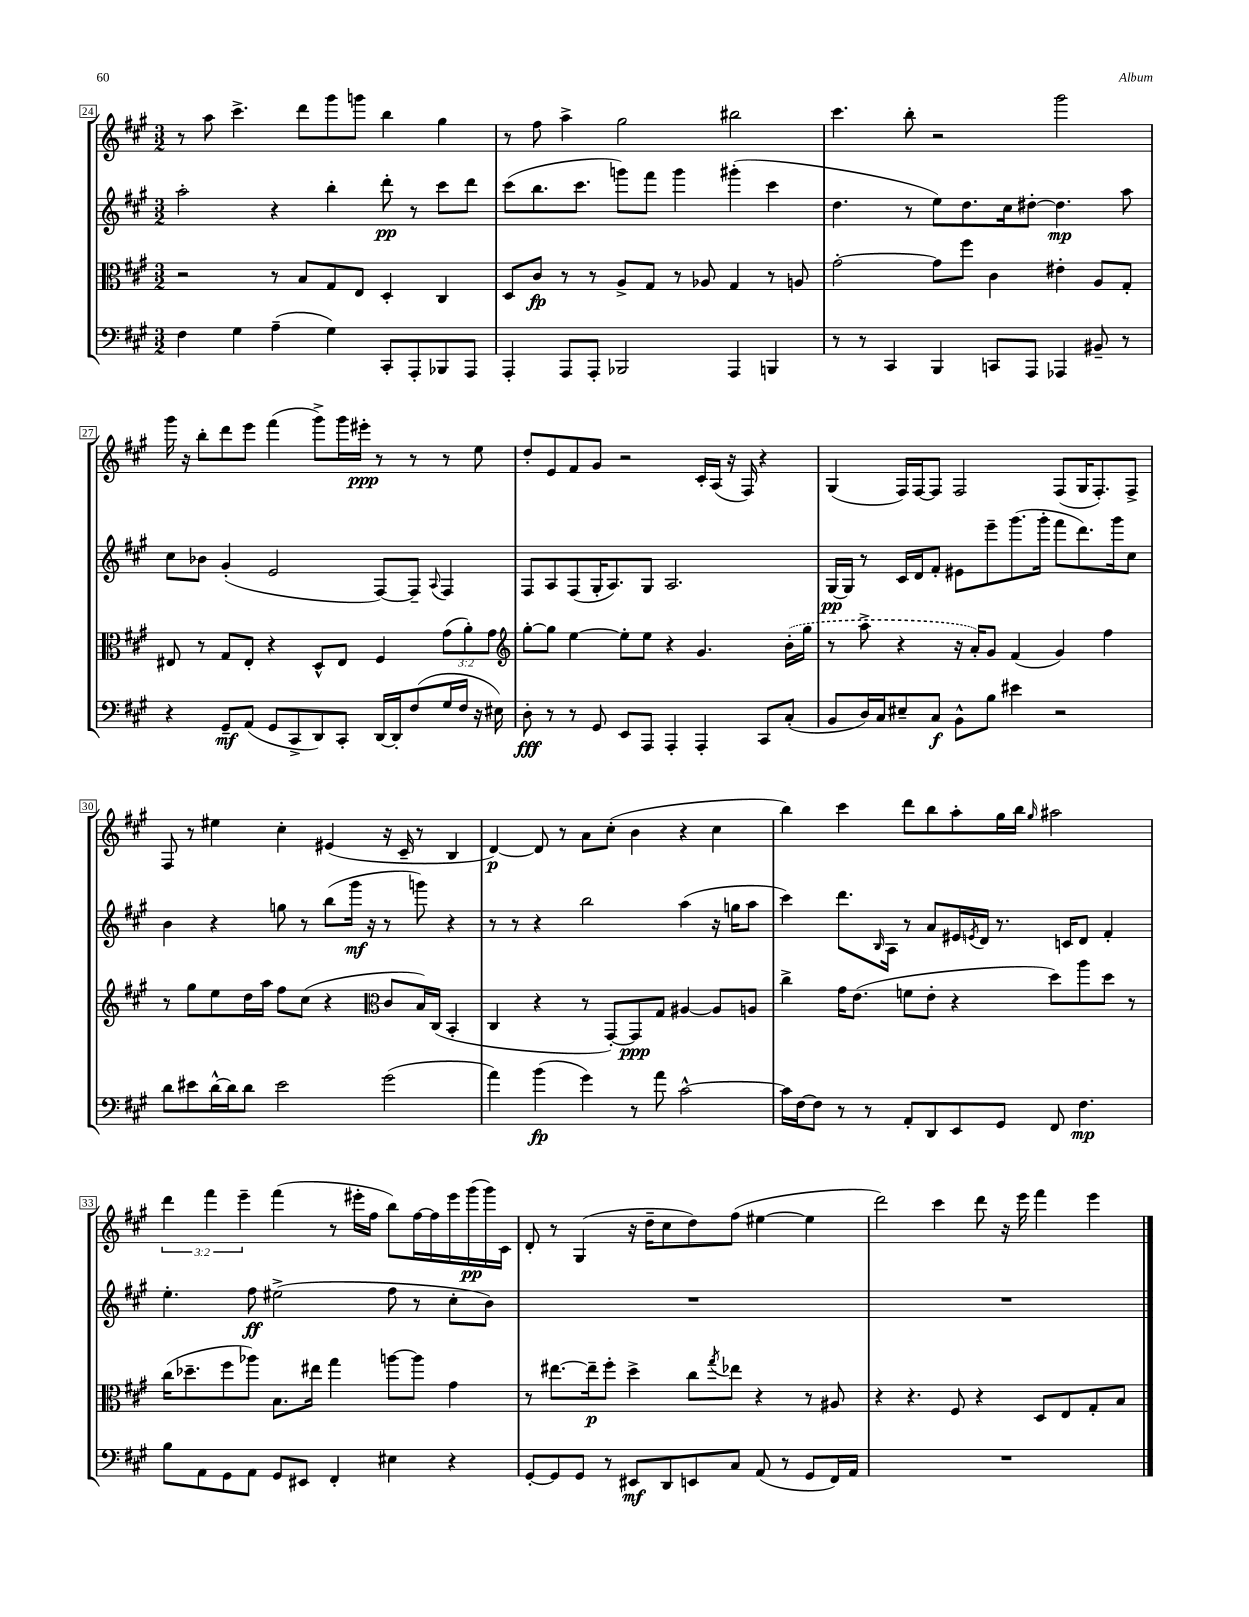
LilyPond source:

<<
\new StaffGroup <<
\new Staff = "s0" {
    \clef treble \key a \major \numericTimeSignature \time 3/2 \override Staff.TupletNumber.text = #tuplet-number::calc-fraction-text
    r8 a''8 cis'''4.-> d'''8 gis'''8 g'''8 b''4 gis''4 |
    r8 fis''8 a''4-> gis''2 bis''2 |
    cis'''4. b''8-. r2 gis'''2 |
    gis'''16 r16 b''8-. d'''8 e'''8 fis'''4( gis'''8->) gis'''16 eis'''16-.\ppp r8 r8 r8 e''8 |
    d''8-. e'8 fis'8 gis'8 r2 cis'16-. a16( r16 fis16) r4 |
    gis4( fis16) fis16~ fis8 fis2 fis8( gis16 fis8.-.) fis8-> |
    fis8 r8 eis''4 cis''4-. eis'4( r16 cis'16-- r8 b4 |
    d'4~\p) d'8 r8 a'8 cis''8-.( b'4 r4 cis''4 |
    b''4) cis'''4 d'''8 b''8 a''8-. gis''16 b''16 \grace { gis''16 } ais''2 |
    \tuplet 3/2 { d'''4 fis'''4 e'''4-- } fis'''4( r8 eis'''16-. fis''16 b''8) fis''16~ fis''16 eis'''16 gis'''16\pp( gis'''16) cis'16 |
    d'8-. r8 gis4( r16 d''16-- cis''8 d''8) fis''8( eis''4~ eis''4 |
    d'''2) cis'''4 d'''8 r16 e'''16 fis'''4 e'''4 \bar "|." |
}
\new Staff = "s1" {
    \clef treble \key a \major \numericTimeSignature \time 3/2
    a''2-. r4 b''4-. d'''8-.\pp r8 cis'''8 d'''8 |
    cis'''8( b''8. cis'''8. g'''8) fis'''8 g'''4 gis'''4-.( cis'''4 |
    d''4. r8 e''8) d''8. cis''16 dis''8~-. dis''4.\mp a''8 |
    cis''8 bes'8 gis'4-.( e'2 fis8~) fis8-- \appoggiatura { a8 } fis4 |
    fis8 a8 fis8( gis16-. a8.) gis8 a2. |
    gis16~\pp gis16 r8 cis'16 d'16 fis'8-. eis'8 e'''8-- gis'''8.( gis'''16-. fis'''8 d'''8.) gis'''16 cis''8 |
    b'4 r4 g''8 r8 b''8( gis'''16\mf r16 r8 g'''8) r4 |
    r8 r8 r4 b''2 a''4( r16 g''16 a''8 |
    cis'''4) d'''8. \grace { b16 } a16 r8 a'8 eis'16 \acciaccatura { e'8 } d'16 r8. c'16 d'8 fis'4-. |
    e''4.-. fis''8\ff eis''2->( fis''8 r8 cis''8-. b'8) |
    R1. |
    R1. \bar "|." |
}
\new Staff = "s2" {
    \clef alto \key a \major \numericTimeSignature \time 3/2 \override Staff.TupletNumber.text = #tuplet-number::calc-fraction-text
    r2 r8 b8 gis8 e8 d4-. cis4 |
    d8 cis'8\fp r8 r8 a8-> gis8 r8 aes8 gis4 r8 a8 |
    gis'2~-. gis'8 fis''8 cis'4 eis'4-. a8 gis8-. |
    eis8 r8 gis8 eis8-. r4 d8-^ eis8 fis4 \tuplet 3/2 { gis'8( a'8-.) gis'8 } |
    \clef treble gis''8~-. gis''8 e''4~ e''8-. e''8 r4 gis'4. \once \slurDashed b'16-.( gis''16 |
    r8 a''8-> r4 r16 a'16-.) gis'8 fis'4( gis'4) fis''4 |
    r8 gis''8 e''8 d''16 a''16 fis''8 cis''8( r4 \clef alto cis'8 b16) cis16( b,4-. |
    cis4 r4 r8 gis,8~-.) gis,8\ppp gis8 ais4~ ais8 a8 |
    cis''4-> gis'16 e'8.( f'8 e'8-. r4 d''8) a''8 d''8 r8 |
    cis''16( des''8.-- fis''8 aes''8) b8. eis''16 gis''4 a''8~ a''8 gis'4 |
    r8 eis''8.~ eis''16--\p fis''8-. d''4-> cis''8 \acciaccatura { gis''8 } ees''8 r4 r8 ais8 |
    r4 r4. fis8 r4 d8 e8 gis8-. b8 \bar "|." |
}
\new Staff = "s3" {
    \clef bass \key a \major \numericTimeSignature \time 3/2
    fis4 gis4 a4--( gis4) cis,8-. a,,8-. bes,,8 a,,8 |
    a,,4-. a,,8 a,,8-. bes,,2 a,,4 b,,4 |
    r8 r8 cis,4 b,,4 c,8 a,,8 aes,,4 bis,8-- r8 |
    r4 gis,8--\mf a,8( gis,8 cis,8-> d,8) cis,8-. d,16~ d,16-. fis8( gis16 fis16 r16 eis16) |
    d8-.\fff r8 r8 gis,8 e,8 a,,8 a,,4-. a,,4-. cis,8 cis8-.( |
    b,8 d16) cis16 eis8-- cis8\f b,8-^ b8 eis'4 r2 |
    d'8 eis'8 d'16~-^ d'16 d'8 eis'2 gis'2( |
    a'4) b'4\fp( gis'4) r8 a'8 cis'2~-^ |
    cis'16 fis16~ fis8 r8 r8 a,8-. d,8 e,8 gis,8 fis,8 fis4.\mp |
    b8 a,8 gis,8 a,8 gis,8 eis,8 fis,4-. eis4 r4 |
    gis,8~-. gis,8 gis,8 r8 eis,8\mf d,8 e,8 cis8 a,8( r8 gis,8 fis,16) a,16 |
    R1. \bar "|." |
}
>>
>>
\layout { \context { \Score currentBarNumber = #24 \override BarNumber.stencil = #(make-stencil-boxer 0.1 0.3 ly:text-interface::print) } }
